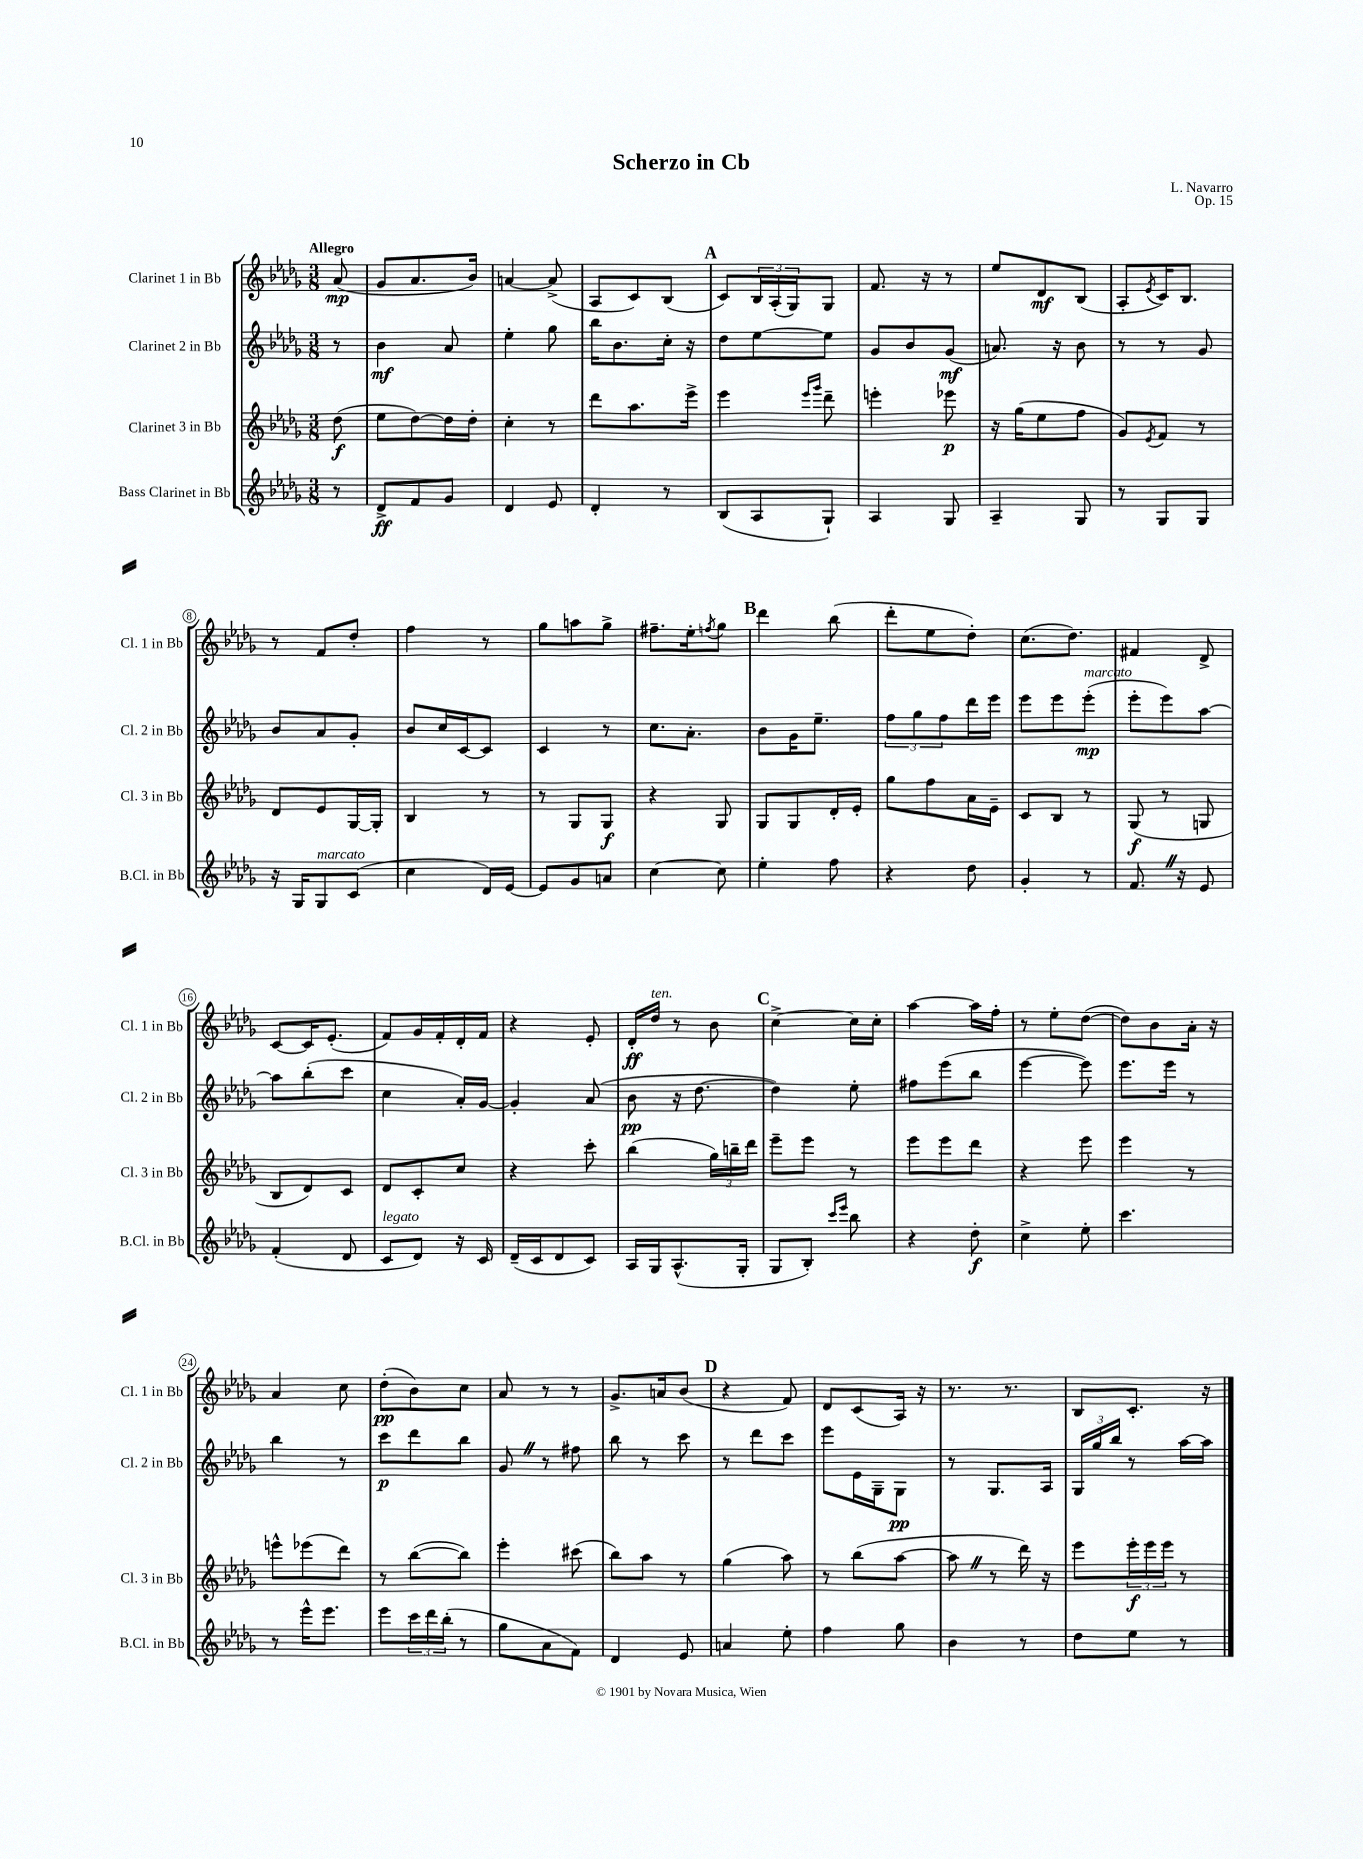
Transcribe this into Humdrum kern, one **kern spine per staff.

**kern	**kern	**kern	**kern
*staff4	*staff3	*staff2	*staff1
*clefG2	*clefG2	*clefG2	*clefG2
*k[b-e-a-d-g-]	*k[b-e-a-d-g-]	*k[b-e-a-d-g-]	*k[b-e-a-d-g-]
*M3/8	*M3/8	*M3/8	*M3/8
8r	(8dd-	8r	(8a-
=	=	=	=
8d-^	8ee-	4b-	8g-
8f	[8dd-)	.	8.a-
8g-	16dd-]	8a-	.
.	16dd-'	.	16b-)
=	=	=	=
4d-	4cc'	4ee-'	[4a
8e-	8r	8gg-	(8a^]
=	=	=	=
4d-'	8ddd-	16bb-	8A-
.	.	8.b-	.
.	8.aa-	.	8c)
8r	.	16cc'	(8B-
.	16eee-^	16r	.
=	=	=	=
(8B-	4eee-	8dd-	8c)
8A-	.	[8ee-	24B-
.	.	.	(24A-'
.	.	.	24G-)
.	16qqeee-	.	.
.	16qqggg-	.	.
8G-`)	8ddd-~	8ee-]	8G-
=	=	=	=
4A-	4eee'	8g-	8.f
.	.	8b-	.
.	.	.	16r
8G-	8eee-	(8g-	8r
=	=	=	=
4A-~	16r	8.a)	8ee-
.	(16gg-	.	.
.	8ee-	.	8d-
.	.	16r	.
8G-	8ff	8b-	(8B-
=	=	=	=
8r	8g-)	8r	8A-'
.	8qe-	.	8qe-
8G-	8f	8r	16c)
.	.	.	8.B-
8G-	8r	8g-	.
=	=	=	=
16r	8d-	8b-	8r
16G-	.	.	.
8G-	8e-	8a-	8f
(8c	[16G-	8g-'	8dd-'
.	16G-']	.	.
=	=	=	=
4cc	4B-	8b-	4ff
.	.	16cc	.
.	.	[16c	.
16d-)	8r	8c]	8r
[16e-	.	.	.
=	=	=	=
8e-]	8r	4c	8gg-
8g-	8G-	.	8aa
8a	8G-	8r	8gg-^
=	=	=	=
[4cc	4r	8.cc	8.ff#~
.	.	8.a-'	16ee-'
.	.	.	8qff
8cc]	8G-	.	8gg-
=	=	=	=
4ee-'	8G-	8b-	4ddd-
.	8G-	16g-	.
.	.	8.ee-~	.
8ff	16d-'	.	(8bb-
.	16e-'	.	.
=	=	=	=
4r	8gg-	12ff	8ddd-'
.	.	12gg-	.
.	8ff	.	8ee-
.	.	12ff	.
8dd-	16a-	16ddd-	8dd-')
.	16e-~	16eee-	.
=	=	=	=
4g-'	8c	8eee-	(8.cc
.	8B-	8eee-	.
.	.	.	8.dd-)
8r	8r	(8eee-'	.
=	=	=	=
8.f	(8G-	8eee-'	4f#
.	8r	8eee-)	.
16r	.	.	.
8e-	8G	[8aa-	8d-^
=	=	=	=
(4f'	8B-	8aa-]	[8c
.	8d-)	(8bb-'	16c]
.	.	.	(8.e-'
8d-	8c	8ccc	.
=	=	=	=
8c	8d-	4cc	8f)
8d-)	8c'	.	16g-
.	.	.	16f'
16r	8cc	16a-')	16d-'
16c	.	[16g-	16f
=	=	=	=
(16d-~	4r	4g-']	4r
16c	.	.	.
8d-	.	.	.
8c)	8ccc'	(8a-	8e-'
=	=	=	=
16A-	(4bb-	8b-	16d-'
16G-	.	.	16dd-
(8.A-^^	.	16r	8r
.	.	[8.dd-	.
.	24gg-)	.	8b-
.	24bb~	.	.
16G-'	.	.	.
.	24ddd-	.	.
=	=	=	=
8G-	8eee-~	4dd-])	[4cc^
8B-')	8eee-	.	.
16qqccc	.	.	.
16qqeee-	.	.	.
8bb-	8r	8ee-'	16cc]
.	.	.	16cc'
=	=	=	=
4r	8eee-	8ff#	[4aa-
.	8eee-	(8eee-	.
8dd-'	8ddd-	8bb-	16aa-]
.	.	.	16ff'
=	=	=	=
4cc^	4r	[4eee-	8r
.	.	.	8ee-'
8ee-'	8eee-	8eee-])	([8dd-
=	=	=	=
4.ccc	4eee-	8.eee-	8dd-])
.	.	.	8b-
.	.	16eee-	.
.	8r	8r	16a-'
.	.	.	16r
=	=	=	=
8r	8eee^^	4bb-	4a-
16eee-^^	(8eee-	.	.
8.eee-	.	.	.
.	8ddd-)	8r	8cc
=	=	=	=
8eee-	8r	8ccc	(8dd-'
24ccc	([8bb-	8ddd-	8b-)
24ddd-	.	.	.
(24bb-'	.	.	.
8r	8bb-])	8bb-	8cc
=	=	=	=
8gg-	4eee-'	8g-	8a-
8a-	.	8r	8r
8f)	(8ccc#	8ff#	8r
=	=	=	=
4d-	8bb-)	8bb-	8.g-^
.	8aa-	8r	.
.	.	.	16a
8e-	8r	8ccc	(8b-
=	=	=	=
4a	(4gg-	8r	4r
.	.	8ddd-	.
8ee-'	8aa-)	8ccc	8f)
=	=	=	=
4ff	8r	8eee-	8d-
.	(8bb-	16e-	(8c
.	.	16G-~	.
8gg-	[8aa-	8G-	16A-)
.	.	.	16r
=	=	=	=
4b-	8aa-]	8r	8.r
.	8r	8.G-	.
.	.	.	8.r
8r	16ddd-)	.	.
.	16r	16A-	.
=	=	=	=
8dd-	8eee-	24G-	8B-
.	.	24gg-	.
.	.	24bb-	.
8ee-	24eee-'	8r	8.c'
.	24eee-	.	.
.	24eee-	.	.
8r	8r	[16aa-	.
.	.	16aa-]	16r
==	==	==	==
*-	*-	*-	*-
